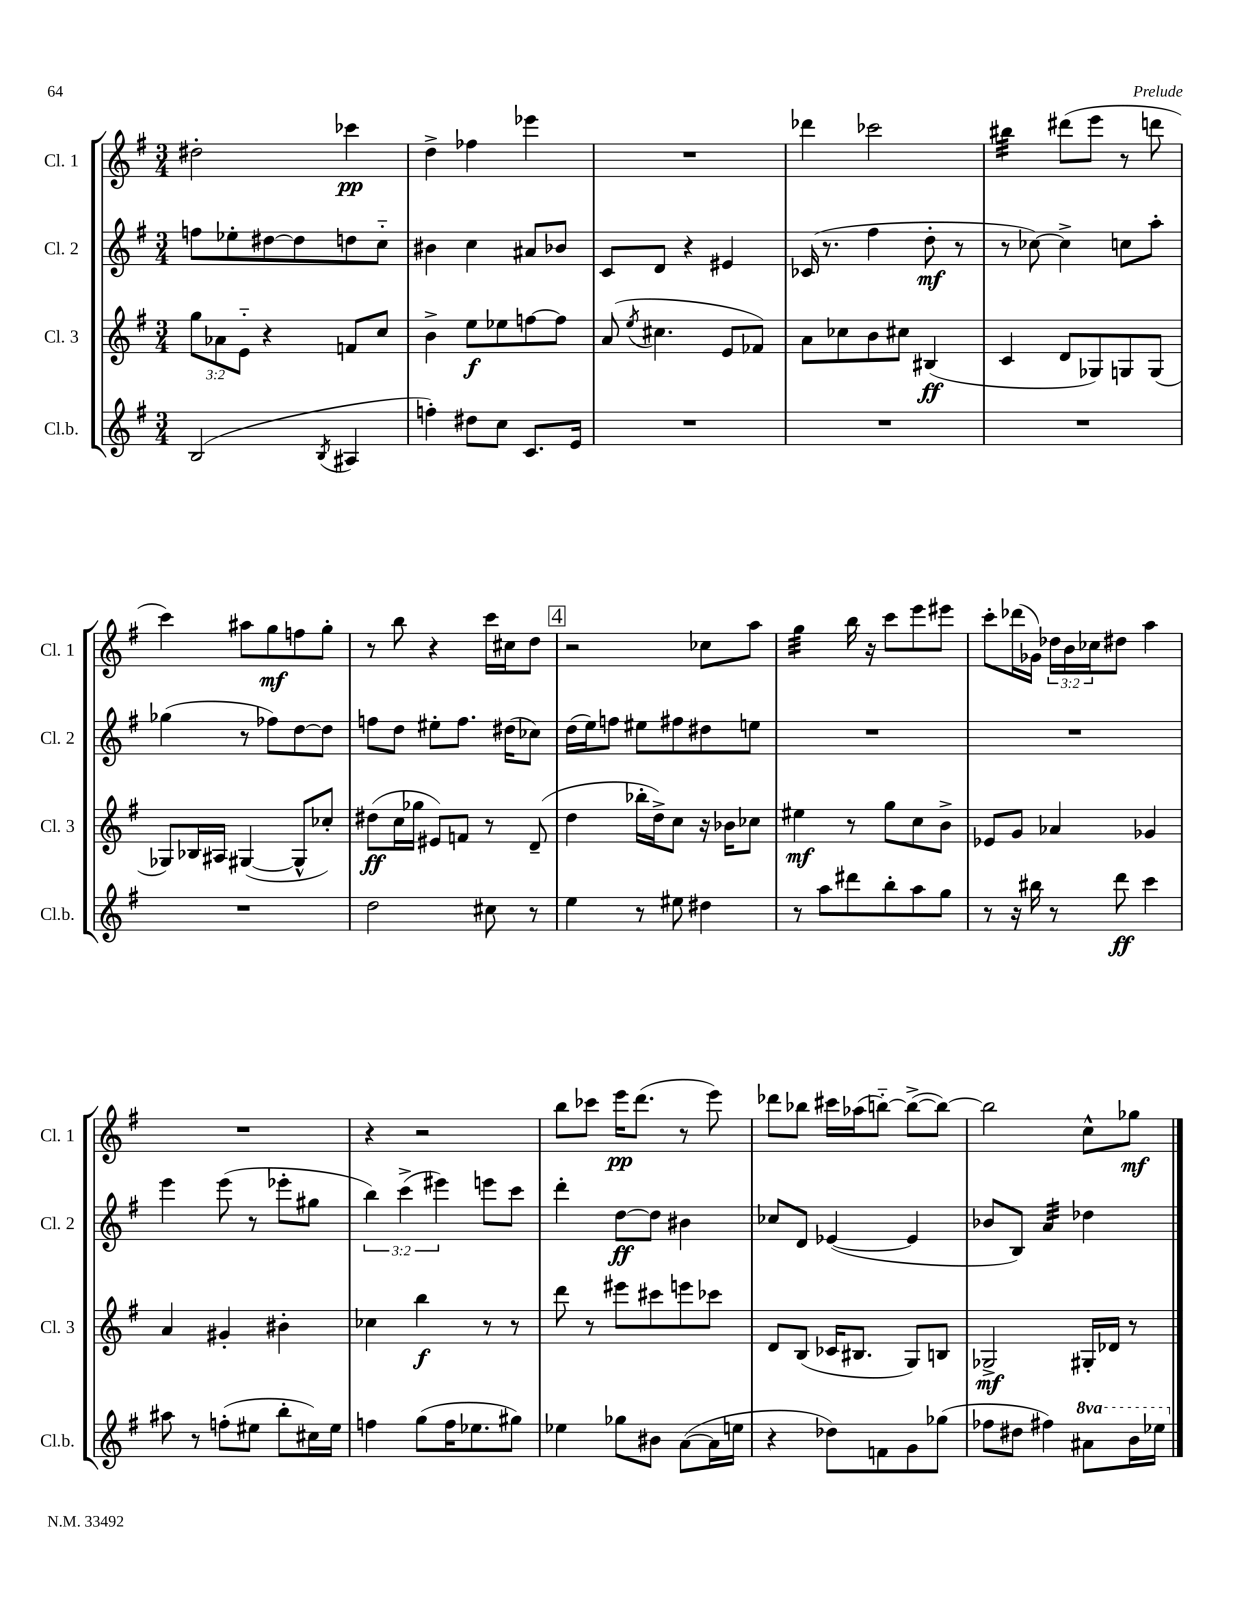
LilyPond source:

<<
\new StaffGroup <<
\new Staff = "s0" \with { instrumentName = "Cl. 1" shortInstrumentName = "Cl. 1" } {
    \clef treble \key g \major \numericTimeSignature \time 3/4 \override Staff.TupletNumber.text = #tuplet-number::calc-fraction-text
    dis''2-. ces'''4\pp |
    d''4-> fes''4 ees'''4 |
    R2. |
    des'''4 ces'''2 |
    bis''4:32 dis'''8( e'''8 r8 d'''8 |
    c'''4) ais''8 g''8\mf f''8 g''8-. |
    r8 b''8 r4 c'''16 cis''16 d''8 |
    \mark \markup { \box "4" } r2 ces''8 a''8 |
    g''4:32 b''16 r16 c'''8 e'''8 eis'''8 |
    c'''8-. des'''16( ges'16) \tuplet 3/2 { des''16 b'16 ces''16 } dis''8 a''4 |
    R2. |
    r4 r2 |
    b''8 ces'''8 e'''16\pp d'''8.( r8 e'''8) |
    des'''8 bes''8 cis'''16 aes''16( b''8~-_) b''8~->( b''8~) |
    b''2 c''8-^ ges''8\mf \bar "|." |
}
\new Staff = "s1" \with { instrumentName = "Cl. 2" shortInstrumentName = "Cl. 2" } {
    \clef treble \key g \major \numericTimeSignature \time 3/4 \override Staff.TupletNumber.text = #tuplet-number::calc-fraction-text
    f''8 ees''8-. dis''8~ dis''8 d''8 c''8-_ |
    bis'4 c''4 ais'8 bes'8 |
    c'8 d'8 r4 eis'4 |
    ces'16( r8. fis''4 d''8-.\mf r8 |
    r8 ces''8~) ces''4-> c''8 a''8-. |
    ges''4( r8 fes''8) d''8~ d''8 |
    f''8 d''8 eis''8-. f''8. dis''16( ces''8) |
    \mark \markup { \box "4" } d''16( e''16) f''8 eis''8 fis''8 dis''8 e''8 |
    R2. |
    R2. |
    e'''4 e'''8( r8 ees'''8-. gis''8 |
    \tuplet 3/2 { b''4) c'''4->( eis'''4) } e'''8 c'''8 |
    d'''4-. d''8~\ff d''8 bis'4 |
    ces''8 d'8 ees'4~( ees'4 |
    bes'8 b8) a'4:32 des''4 \bar "|." |
}
\new Staff = "s2" \with { instrumentName = "Cl. 3" shortInstrumentName = "Cl. 3" } {
    \clef treble \key g \major \numericTimeSignature \time 3/4 \override Staff.TupletNumber.text = #tuplet-number::calc-fraction-text
    \tuplet 3/2 { g''8 aes'8 e'8-_ } r4 f'8 c''8 |
    b'4-> e''8\f ees''8 f''8~ f''8 |
    a'8( \acciaccatura { e''8 } cis''4. e'8 fes'8) |
    a'8 ces''8 b'8 cis''8 bis4\ff( |
    c'4 d'8 ges8) g8 g8( |
    ges8) bes16 ais16 gis4~( gis8-^ ces''8-.) |
    dis''8\ff( c''16 ges''16 eis'8) f'8 r8 d'8--( |
    \mark \markup { \box "4" } d''4 bes''16-. d''16->) c''8 r16 bes'16 ces''8 |
    eis''4\mf r8 g''8 c''8 b'8-> |
    ees'8 g'8 aes'4 ges'4 |
    a'4 gis'4-. bis'4-. |
    ces''4 b''4\f r8 r8 |
    d'''8 r8 eis'''8 cis'''8 e'''8 ces'''8 |
    d'8 b8( ces'16 bis8. g8) b8 |
    ges2->\mf gis16-. des'16 r8 \bar "|." |
}
\new Staff = "s3" \with { instrumentName = "Cl.b." shortInstrumentName = "Cl.b." } {
    \clef treble \key g \major \numericTimeSignature \time 3/4 \set Staff.ottavationMarkups = #ottavation-simple-ordinals
    b2( \acciaccatura { b8 } ais4 |
    f''4-.) dis''8 c''8 c'8. e'16 |
    R2. |
    R2. |
    R2. |
    R2. |
    d''2 cis''8 r8 |
    \mark \markup { \box "4" } e''4 r8 eis''8 dis''4 |
    r8 a''8 dis'''8 b''8-. a''8 g''8 |
    r8 r16 bis''16 r8 d'''8\ff c'''4 |
    ais''8 r8 f''8-.( eis''8 b''8-. cis''16) eis''16 |
    f''4 g''8( f''16 ees''8. gis''8) |
    ees''4 ges''8 bis'8 a'8~( a'16 e''16 |
    r4 des''8) f'8 g'8 ges''8( |
    fes''8 dis''8 fis''4) \ottava #1 ais''8 b''16 ees'''16 \ottava #0 \bar "|." |
}
>>
>>
\layout { \context { \Score \remove "Bar_number_engraver" } }
